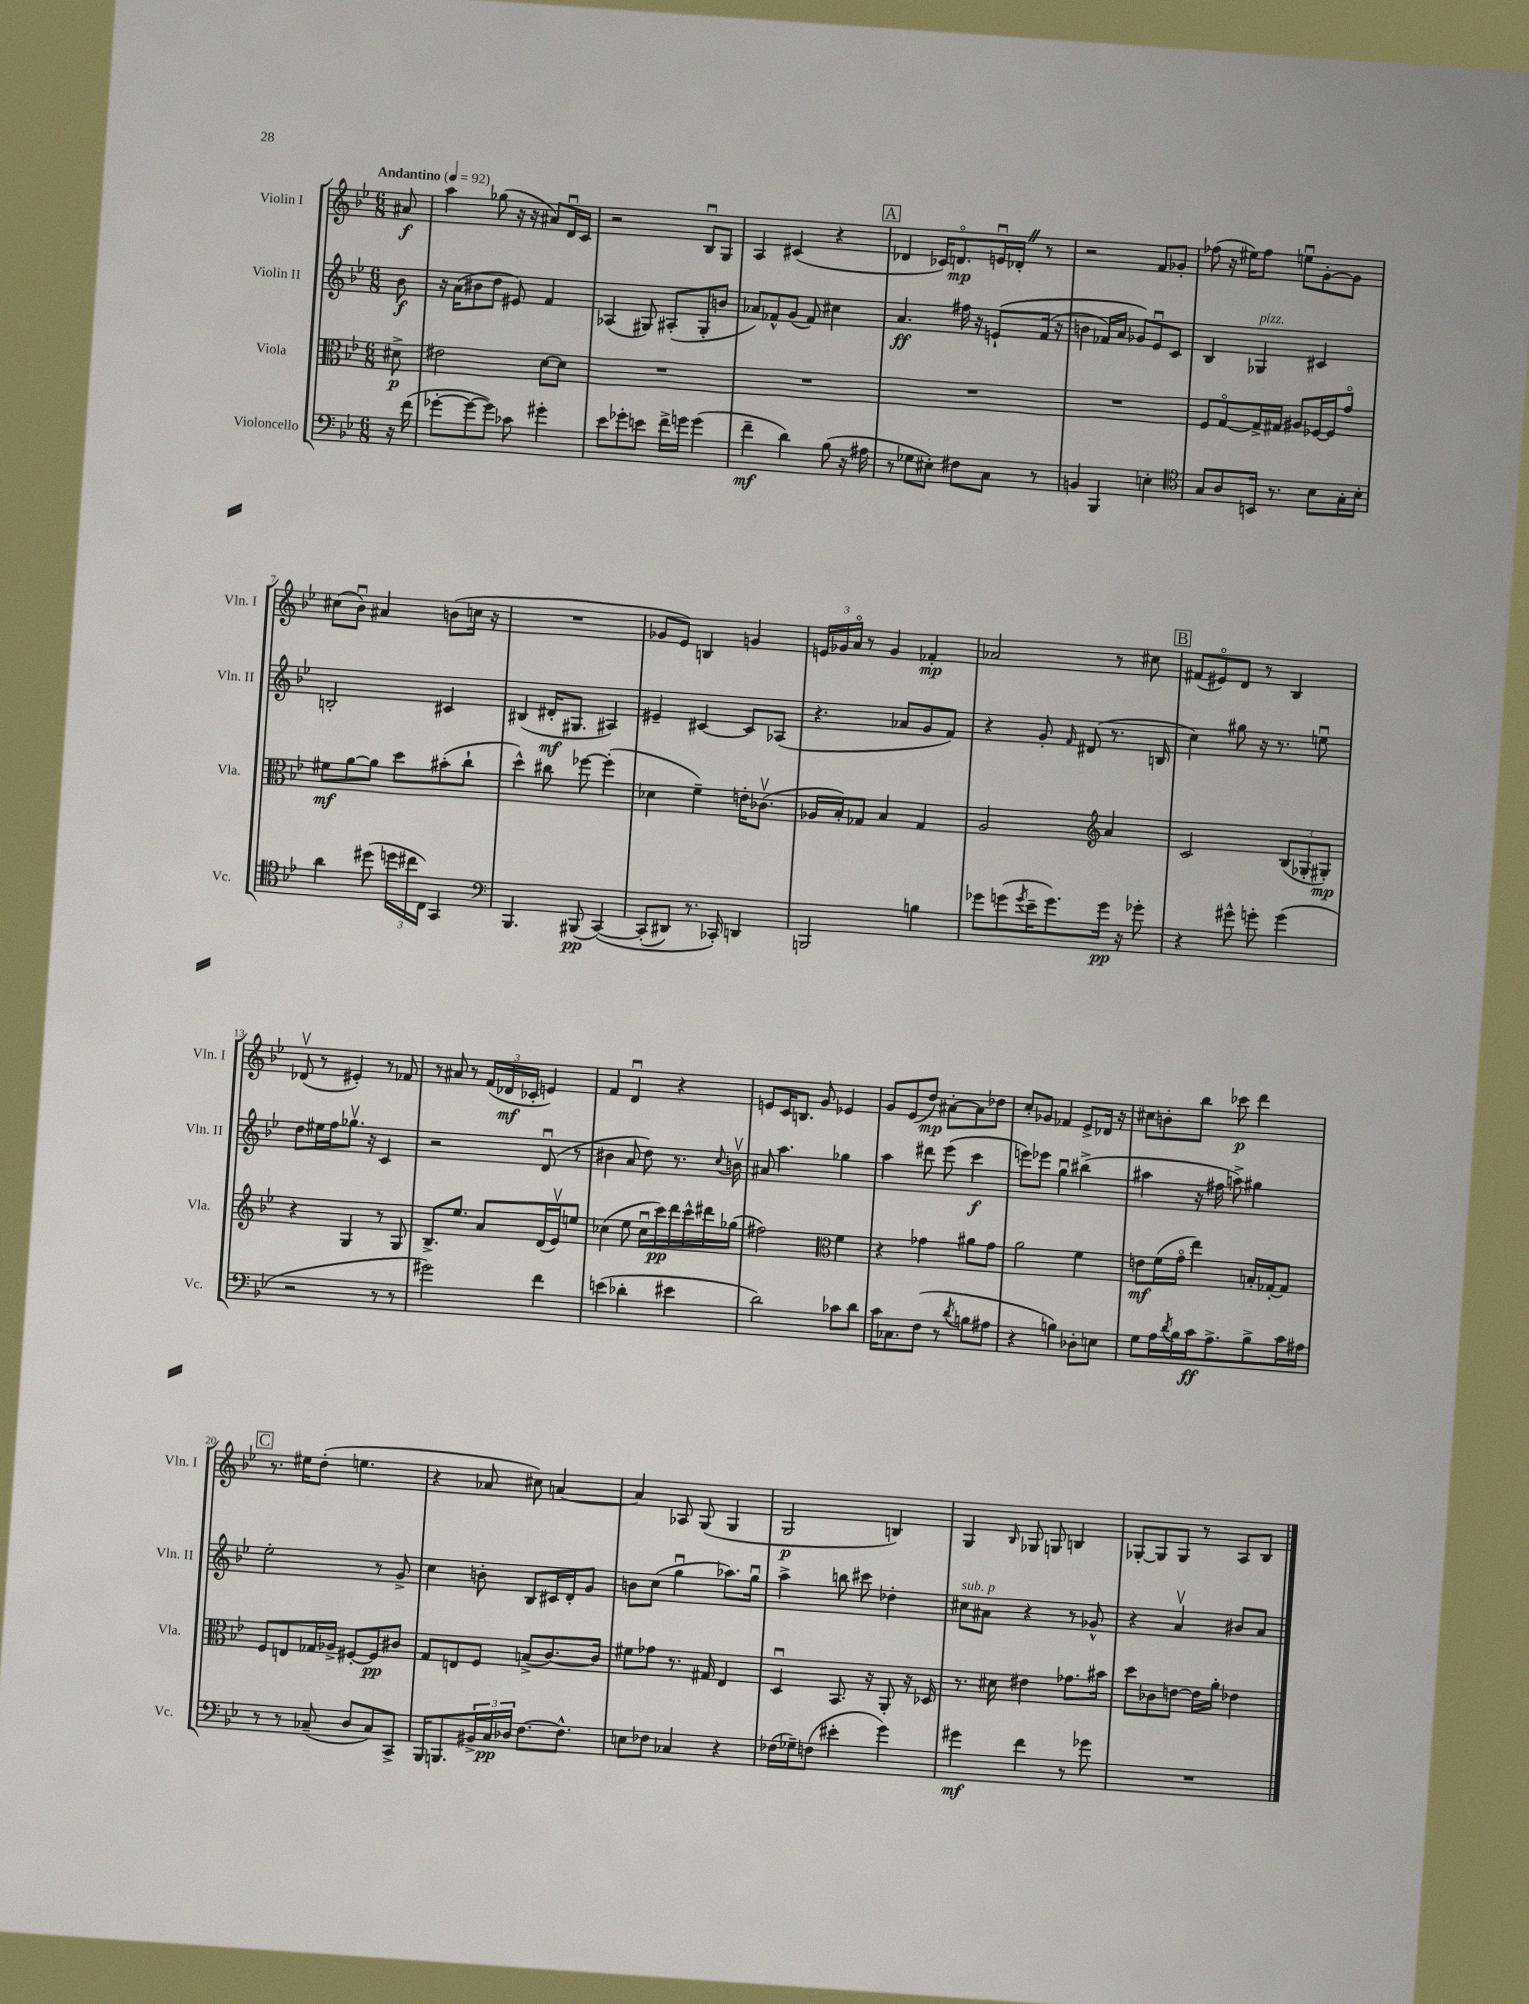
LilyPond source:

<<
\new StaffGroup <<
\new Staff = "s0" \with { instrumentName = "Violin I" shortInstrumentName = "Vln. I" } {
    \clef treble \key bes \major \numericTimeSignature \time 6/8 \partial 8 \tempo "Andantino" 4 = 92
    ais'8\f |
    a''4 ges''8( r16 r16 ais'8) d'16\downbow c'16 |
    r2 bes8\downbow g8 |
    a4 cis'4( r4 |
    \mark \markup { \box "A" } des'4 ces'16) d'8.\flageolet\mp e'16\downbow des'16-. \once \override BreathingSign.text = \markup { \musicglyph "scripts.caesura.straight" } \breathe r8 |
    r2 f'8 ges'8-. |
    fes''8( r16 eis''16) fes''8 e''8\downbow g'8~-. g'8 |
    cis''8( bes'8\downbow) ais'4 b'8( c''16 r16 |
    R2. |
    ges'8 ees'8) b4 g'4 |
    \tuplet 3/2 { e'16 ges'16 a'16\flageolet } r8 ges'4 fes'4-.\mp |
    aes'2 r8 cis''8 |
    \mark \markup { \box "B" } fis'8( eis'8\flageolet) d'8 r8 bes4 |
    des'8\upbow( r8 eis'4-.) r8 fes'8 |
    r8 ais'8 r8 \tuplet 3/2 { f'16( des'16\mf ces'16-. } e'4) |
    f'4 d'4\downbow r4 |
    e'8 c'16 b8. g'8 ees'4 |
    g'8 ees'8( d''8\mp) ais'8~-. ais'8 des''8 |
    c''8-. ges'8 fes'4 ees'8-> des'16 r16 |
    cis''8 b'8-. bes''8 ces'''8\p d'''4 |
    \mark \markup { \box "C" } r8. eis''16 d''8-.( e''4. |
    r4 aes'8 cis''8) a'4~ |
    a'4 aes8 g8( g4 |
    g2\p b4) |
    g4 \grace { bes16 } ges8 g8 b4 |
    ges8~-. ges8 ges8 r8 a8 bes8 \bar "|." |
}
\new Staff = "s1" \with { instrumentName = "Violin II" shortInstrumentName = "Vln. II" } {
    \clef treble \key bes \major \numericTimeSignature \time 6/8 \partial 8
    bes'8\f |
    r16 a'16( bis'8 d''8 eis'8) f'4 |
    aes4( gis8) ais8-.( gis8-. b'8 |
    aes'8) fes'8-^ g'8( fes'8) cis''4 |
    \mark \markup { \box "A" } a'4.\ff fis''16 r16 e'8-!\( f'16( r16 |
    b'4 fes'16) a'16 ges'8\) ees'8\downbow c'8 |
    bes4 ges4^\markup { \italic "pizz." } cis'4 |
    b2-. cis'4 |
    bis4( dis'16-.\mf gis8. ais4) |
    eis'4-- cis'4~ cis'8 aes8( |
    r4. aes'8 g'8 f'8) |
    r4 g'8-. \grace { f'16 } dis'8( r8. b16 |
    \mark \markup { \box "B" } c''4) gis''8 r16 r8. e''8\downbow |
    d''8 eis''16 f''16 ges''8.\upbow r16 c'4 |
    r2 d'8\downbow( r8 |
    bis'4 a'8 d''8) r8. \appoggiatura { c''8 } b'16\upbow |
    ais'8 a''4. ges''4 |
    a''4 dis'''8 ees'''8( c'''4\f |
    e'''8) ees'''8 g''4\downbow bis''4->( |
    ais''4 r16 fis''16 a''8->) gis''4 |
    \mark \markup { \box "C" } ees''2-. r8 g'8-> |
    c''4 b'8-. bes8 cis'16 d'16-. g'8 |
    b'8 c''8( g''4\downbow aes''8.) g''16\downbow |
    a''4-> b''8 cis'''8 des''4-. |
    cis''8^\markup { \italic "sub. p" } ais'8 r4 r8 ges'8-^ |
    r4 a'4\upbow bis'8 a'8 \bar "|." |
}
\new Staff = "s2" \with { instrumentName = "Viola" shortInstrumentName = "Vla." } {
    \clef alto \key bes \major \numericTimeSignature \time 6/8 \partial 8
    dis'8->\p |
    eis'2 d'8~ d'8 |
    R2. |
    R2. |
    \mark \markup { \box "A" } R2. |
    R2. |
    f8 g8~\flageolet g16-> gis16 ais8 fes16~ fes16 g'8\flageolet |
    fis'8\mf a'8~ a'8 d''8 bis'8-.( c''8-! |
    d''4-^) cis''8 fes''8~ fes''4-.( |
    des'4 f'4--) e'16-. ces'8.\upbow( |
    aes16 bes16-.) ges8 bes4 ges4 |
    a2 \clef treble a'4 |
    \mark \markup { \box "B" } c'2 \tuplet 3/2 { bes8( ges8-. gis8-.\mp) } |
    r4 g4 r8 g8 |
    bes8.-> ees''8. a'8 d'16( ees'16\upbow) e''8 |
    ces''4( ees''8 ces''16\downbow c'''16\pp) d'''16 c'''16-^ dis'''16 ges''16( |
    fis''2) \clef alto f'4 |
    r4 ges'4 ais'8 ges'8 |
    a'2 f'4 |
    e'8\mf f'16( g'16\flageolet ees''4) b16-. ges16~-. ges8 |
    \mark \markup { \box "C" } f8 e8 ges16 aes16-> fis8~-. fis8\pp cis'8 |
    g8 e8 f8 b8->( c'8.~) c'16 |
    fis'8 ges'8 r8. gis16 ees4 |
    d4\downbow bes,8. r16 a,8-. r16 des16 |
    r8. dis'16 eis'4 ges'8. bis'16 |
    d''8 ces'8 e'8~ e'16 a'16-. ees'4 \bar "|." |
}
\new Staff = "s3" \with { instrumentName = "Violoncello" shortInstrumentName = "Vc." } {
    \clef bass \key bes \major \numericTimeSignature \time 6/8 \partial 8
    r16 f'16( |
    ges'8~-. ges'8~ ges'8) ces'8 gis'4-. |
    ees'8 ges'8-. e'8 f'16-> g'16 g'4( |
    f'4--\mf d'4) bes8( r16 ais16 |
    \mark \markup { \box "A" } r8 ges8 eis8-.) fis8 c8 r8 |
    b,4 bes,,4 e4-. |
    \clef tenor g8 a8 b,16 r8. bes8 g16-. bes16-. |
    a'4 dis''8( \tuplet 3/2 { d''16 cis''16 c16) } g,4 |
    \clef bass bes,,4. bis,,8\pp( c,4~)\( |
    c,8-.( dis,8) r8. ces,16-.\) d,4 |
    b,,2 b4 |
    ges'8 g'8( \acciaccatura { g'8 } ees'16-- g'8.) g'16\pp r16 ges'8-. |
    \mark \markup { \box "B" } r4 gis'8-^ g'8-. g'4( |
    r2 r8 r8 |
    gis'2) f'4 |
    e'4( des'4-. eis'4 |
    d'2) ces'8 d'8 |
    c'16 ces8. f8( r8 \acciaccatura { d'8 } b8 ais8 |
    r4 b4) des8-. e8 |
    g8 a16 \acciaccatura { d'8 } bes16 c'16\ff a8.-> bes8-> c'16 ais16 |
    \mark \markup { \box "C" } r8 r8 ces8--( d8 ces8) c,8-> |
    bes,,16 b,,8. \tuplet 3/2 { bis,16-> c16\pp des16 } f8.~ f8.-^ |
    e8 fes8 ces4 r4 |
    fes16( ges16--) f8( eis'4-. g'4) |
    gis'4\mf f'4 r8 ges'8 |
    R2. \bar "|." |
}
>>
>>
